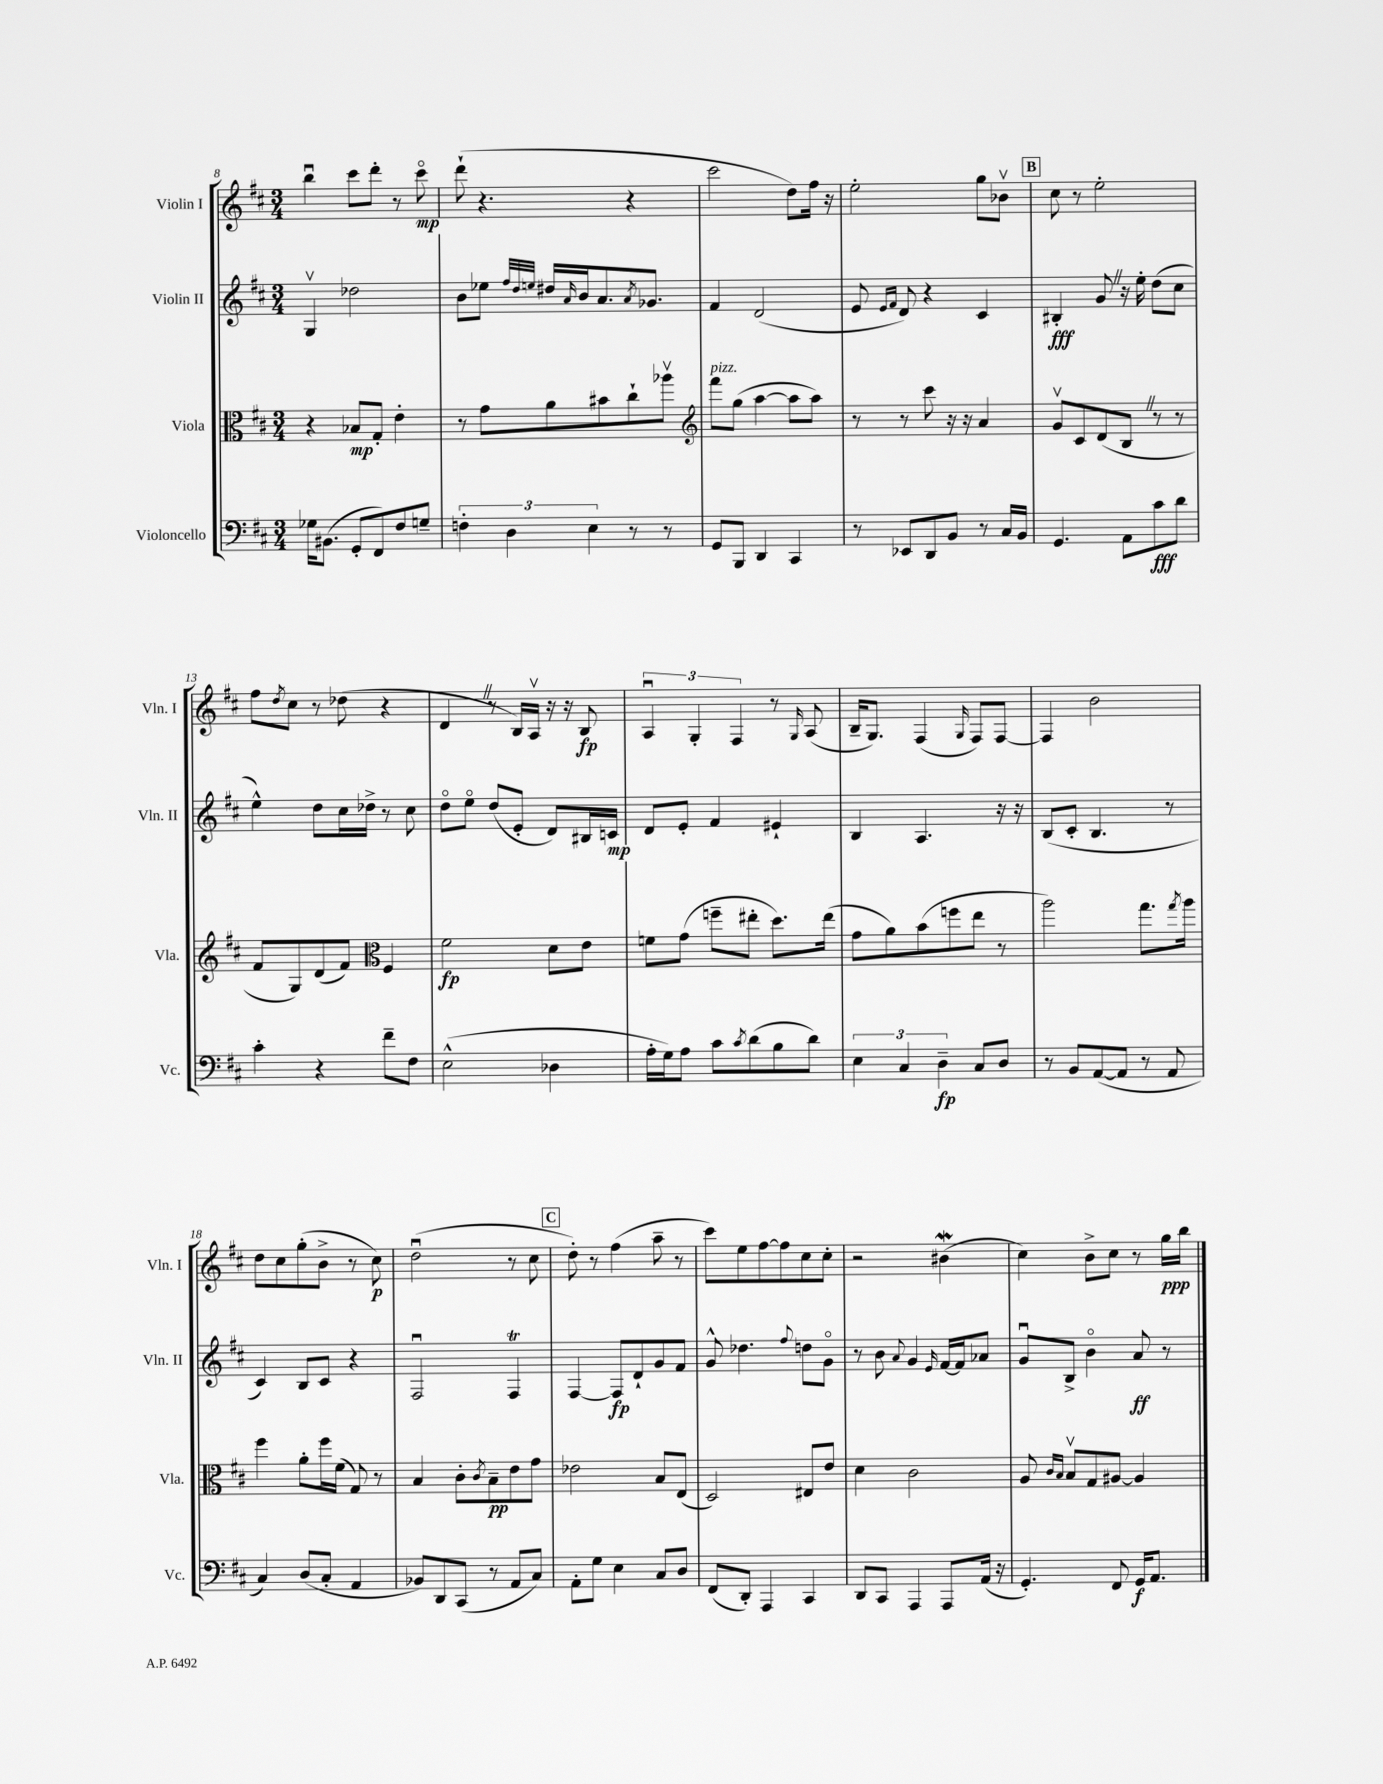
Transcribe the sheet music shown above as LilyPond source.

<<
\new StaffGroup <<
\new Staff = "s0" \with { instrumentName = "Violin I" shortInstrumentName = "Vln. I" } {
    \clef treble \key d \major \numericTimeSignature \time 3/4
    b''4\downbow cis'''8 d'''8-. r8 cis'''8\flageolet\mp |
    d'''8-!( r4. r4 |
    cis'''2 d''8) fis''16 r16 |
    e''2-. g''8 bes'8\upbow |
    \mark \markup { \box "B" } cis''8 r8 e''2-. |
    fis''8 \acciaccatura { d''8 } cis''8 r8 des''8( r4 |
    d'4 \once \override BreathingSign.text = \markup { \musicglyph "scripts.caesura.straight" } \breathe r8 b16) a16\upbow r16 r16 b8\fp |
    \tuplet 3/2 { a4\downbow g4-. fis4 } r8 \grace { g16 } a8( |
    b16-- g8.) fis4( \grace { g16 } fis8) fis8~ |
    fis4 b'2 |
    d''8 cis''8 g''8-.( b'8-> r8 cis''8\p) |
    d''2\downbow( r8 cis''8 |
    \mark \markup { \box "C" } d''8-.) r8 fis''4( a''8-- r8 |
    cis'''8) e''8 fis''8~ fis''8 cis''8 cis''8-. |
    r2 bis'4\mordent( |
    cis''4) b'8-> cis''8 r8 g''16\ppp b''16 \bar "|." |
}
\new Staff = "s1" \with { instrumentName = "Violin II" shortInstrumentName = "Vln. II" } {
    \clef treble \key d \major \numericTimeSignature \time 3/4
    g4\upbow des''2 |
    b'8 ees''8 \grace { fis''32 d''32 e''32 } dis''16 \grace { a'16 } b'16 a'8. \acciaccatura { a'8 } ges'8. |
    fis'4 d'2( |
    e'8 \grace { e'16 fis'16 } d'8) r4 cis'4 |
    \mark \markup { \box "B" } bis4-.\fff g'8 \once \override BreathingSign.text = \markup { \musicglyph "scripts.caesura.straight" } \breathe r16 e''16-. d''8( cis''8 |
    e''4-^) d''8 cis''16 des''16-> r8 cis''8 |
    d''8\flageolet e''8\flageolet d''8( e'8-. d'8) bis16 c'16\mp |
    d'8 e'8-. fis'4 eis'4-! |
    b4 a4. r16 r16 |
    b8( cis'8-. b4. r8 |
    cis'4) b8 cis'8 r4 |
    fis2\downbow fis4\trill |
    \mark \markup { \box "C" } fis4~ fis8\fp d'8-! g'8 fis'8 |
    g'8-^ des''4. \appoggiatura { fis''8 } d''8 g'8\flageolet |
    r8 b'8 \appoggiatura { a'8 } g'4 \grace { e'16 } fis'16~ fis'16 aes'8 |
    g'8\downbow b8-> b'4\flageolet a'8\ff r8 \bar "|." |
}
\new Staff = "s2" \with { instrumentName = "Viola" shortInstrumentName = "Vla." } {
    \clef alto \key d \major \numericTimeSignature \time 3/4
    r4 bes8\mp g8-. e'4-. |
    r8 g'8 a'8 bis'8 cis''8-! aes''8\upbow |
    \clef treble fis'''8^\markup { \italic "pizz." } g''8( a''4~ a''8 a''8) |
    r8 r8 cis'''8 r16 r16 a'4 |
    \mark \markup { \box "B" } g'8\upbow cis'8 d'8( b8 \once \override BreathingSign.text = \markup { \musicglyph "scripts.caesura.straight" } \breathe r8 r8 |
    fis'8 g8) d'8( fis'8) \clef alto fis4 |
    fis'2\fp d'8 e'8 |
    f'8 g'8( f''8-- eis''8-. d''8.) eis''16( |
    g'8 a'8) b'8( f''8 e''8 r8 |
    a''2) g''8. \acciaccatura { g''8 } a''16 |
    fis''4 a'8-. fis''16 fis'16( g8) r8 |
    b4 cis'8-. \acciaccatura { cis'8 } b8--\pp e'8 g'8 |
    \mark \markup { \box "C" } ees'2 b8 e8( |
    d2) eis8 e'8 |
    d'4 cis'2 |
    a8 \grace { cis'16 b16 } b8\upbow g8 ais8~ ais4 \bar "|." |
}
\new Staff = "s3" \with { instrumentName = "Violoncello" shortInstrumentName = "Vc." } {
    \clef bass \key d \major \numericTimeSignature \time 3/4
    ges16 bis,8.( g,8-. fis,8) fis8 g8-- |
    \tuplet 3/2 { f4-. d4 e4 } r8 r8 |
    g,8 b,,8 d,4 cis,4 |
    r8 ees,8 d,8 b,8 r8 cis16 b,16 |
    \mark \markup { \box "B" } g,4. a,8 cis'8\fff d'8 |
    cis'4-. r4 fis'8-- fis8 |
    e2-^( des4 |
    a16-. g16) a8 cis'8 \acciaccatura { cis'8 } d'8( b8 d'8) |
    \tuplet 3/2 { e4 cis4 d4--\fp } cis8 d8 |
    r8 b,8 a,8~( a,8 r8 a,8 |
    cis4) d8( cis8-. a,4 |
    bes,8) d,8 cis,8( r8 a,8 cis8) |
    \mark \markup { \box "C" } a,8-. g8 e4 cis8 d8 |
    fis,8( d,8-.) a,,4 cis,4 |
    d,8 cis,8 a,,4 a,,8 a,16( r16 |
    g,4.-.) fis,8 g,16\f a,8. \bar "|." |
}
>>
>>
\layout { \context { \Score currentBarNumber = #8 } }
